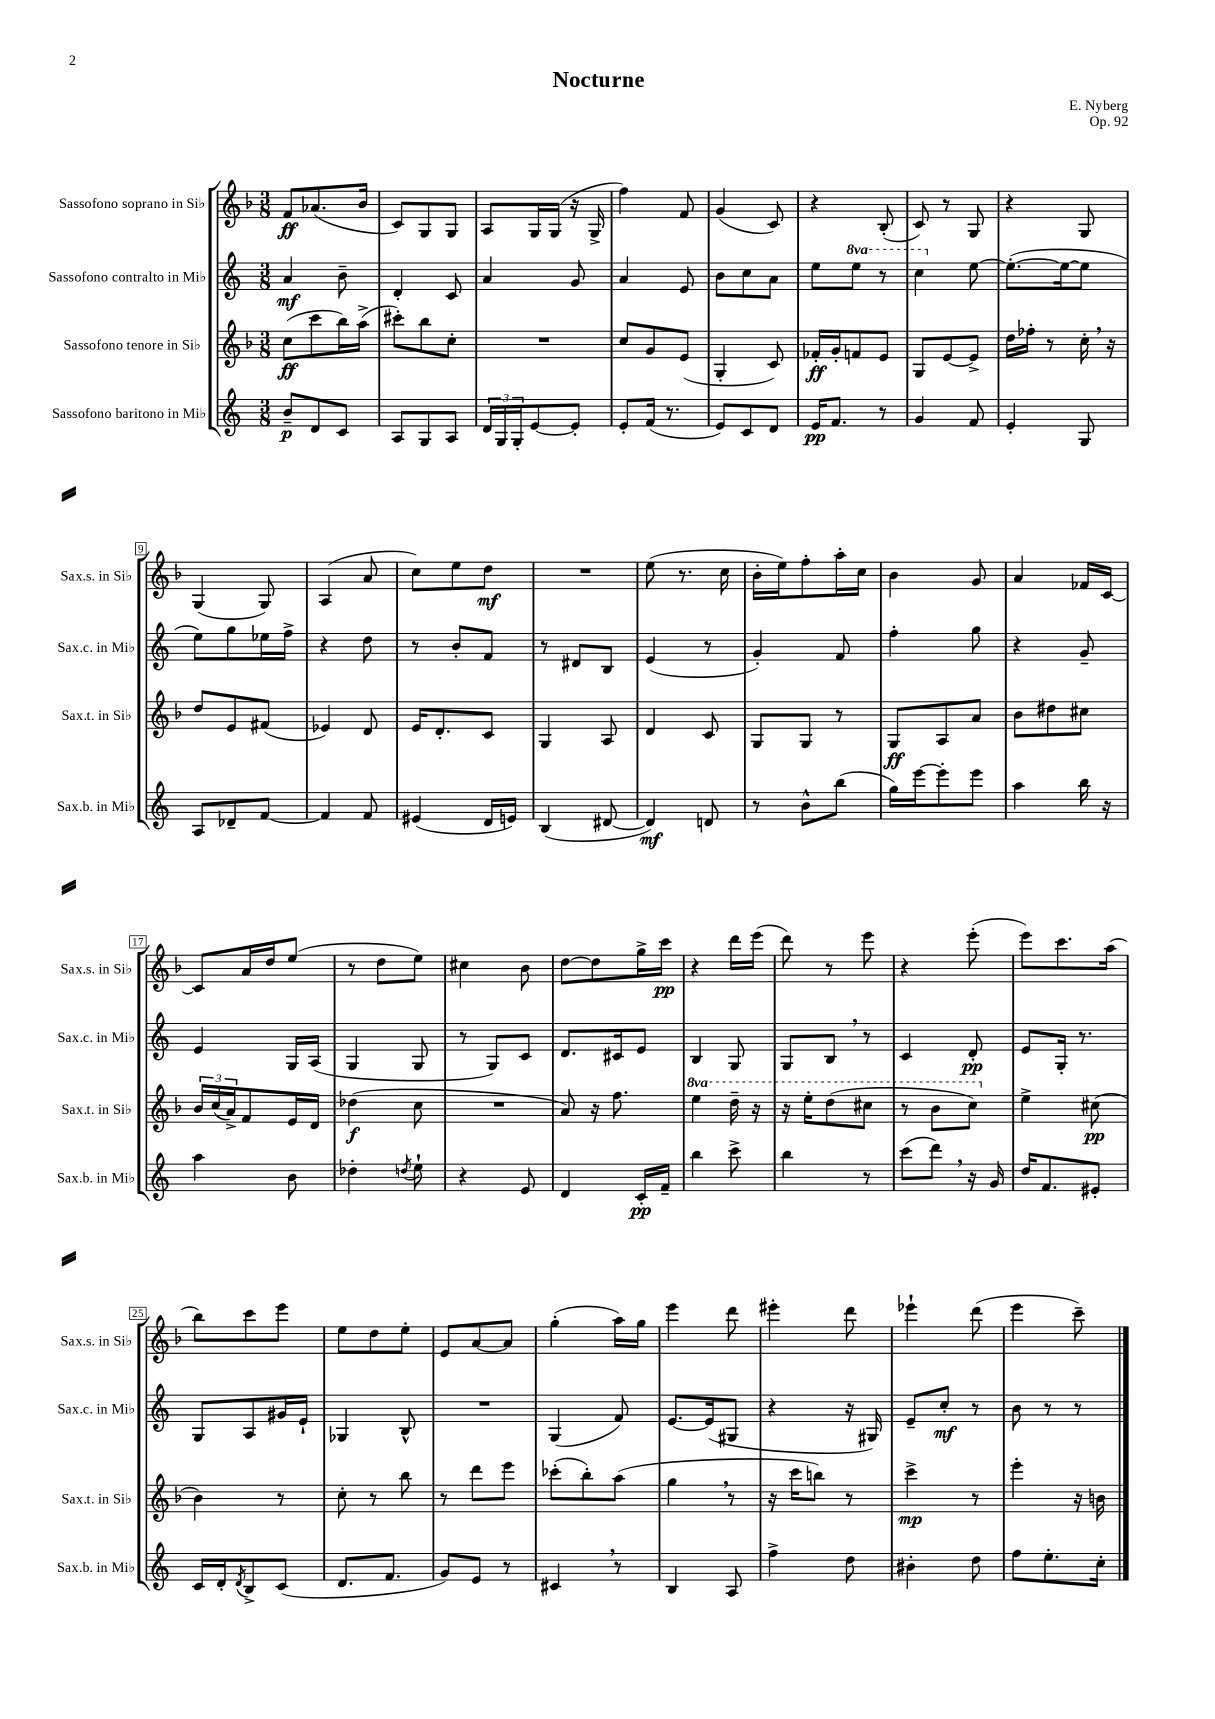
\header { title = "Nocturne" composer = "E. Nyberg" opus = "Op. 92" }
<<
\new StaffGroup <<
\new Staff = "s0" \with { instrumentName = "Sassofono soprano in Sib" shortInstrumentName = "Sax.s. in Sib" } {
    \clef treble \key f \major \numericTimeSignature \time 3/8
    f'8\ff aes'8.( bes'16 |
    c'8) g8 g8 |
    a8 g16 g16( r16 g16-> |
    f''4) f'8 |
    g'4( c'8) |
    r4 bes8-.( |
    c'8) r8 g8 |
    r4 g8 |
    g4( g8) |
    a4( a'8 |
    c''8) e''8 d''8\mf |
    R4. |
    e''8( r8. c''16 |
    bes'16-. e''16) f''8-. a''16-. c''16 |
    bes'4 g'8 |
    a'4 fes'16 c'16~ |
    c'8 a'16 d''16 e''8( |
    r8 d''8 e''8) |
    cis''4 bes'8 |
    d''8~ d''8 g''16-> c'''16\pp |
    r4 d'''16 e'''16( |
    d'''8) r8 e'''8 |
    r4 e'''8-.( |
    e'''8) c'''8. a''16( |
    bes''8) c'''8 e'''8 |
    e''8 d''8 e''8-. |
    e'8 a'8~ a'8 |
    g''4-.( a''16) g''16 |
    e'''4 d'''8 |
    eis'''4-. d'''8 |
    ees'''4-! d'''8( |
    e'''4 c'''8--) \bar "|." |
}
\new Staff = "s1" \with { instrumentName = "Sassofono contralto in Mib" shortInstrumentName = "Sax.c. in Mib" } {
    \clef treble \key c \major \numericTimeSignature \time 3/8 \set Staff.ottavationMarkups = #ottavation-simple-ordinals
    a'4\mf b'8-- |
    d'4-. c'8 |
    a'4 g'8 |
    a'4 e'8 |
    b'8 c''8 a'8 |
    e''8 \ottava #1 e'''8 r8 |
    c'''4 \ottava #0 e''8~ |
    e''8.~-.( e''16~ e''8 |
    e''8) g''8 ees''16 f''16-> |
    r4 d''8 |
    r8 b'8-. f'8 |
    r8 dis'8 b8 |
    e'4( r8 |
    g'4-.) f'8 |
    f''4-. g''8 |
    r4 g'8-- |
    e'4 g16 a16( |
    g4 g8 |
    r8 g8) c'8 |
    d'8. cis'16 e'8 |
    b4 g8 |
    g8 b8 \breathe r8 |
    c'4 d'8-.\pp |
    e'8 g16-. r8. |
    g8 a8 gis'16 e'16-! |
    ges4 b8-^ |
    R4. |
    g4( f'8) |
    e'8.~ e'16( gis8 |
    r4 r16 gis16) |
    e'8-- c''8-.\mf r8 |
    b'8 r8 r8 \bar "|." |
}
\new Staff = "s2" \with { instrumentName = "Sassofono tenore in Sib" shortInstrumentName = "Sax.t. in Sib" } {
    \clef treble \key f \major \numericTimeSignature \time 3/8 \set Staff.ottavationMarkups = #ottavation-simple-ordinals
    c''8\ff( c'''8 bes''16) a''16->( |
    cis'''8-.) bes''8 c''8-. |
    R4. |
    c''8 g'8 e'8( |
    g4-. c'8) |
    fes'16-.\ff g'16-. f'8 e'8 |
    g8 e'8~ e'8-> |
    d''16 fes''16-. r8 c''16-. \breathe r16 |
    d''8 e'8 fis'8( |
    ees'4) d'8 |
    e'16 d'8.-. c'8 |
    g4 a8 |
    d'4 c'8 |
    g8 g8 r8 |
    g8\ff a8 a'8 |
    bes'8 dis''8 cis''8 |
    \tuplet 3/2 { bes'16 c''16( a'16->) } f'8 e'16 d'16 |
    des''4\f( c''8 |
    R4. |
    a'8) r16 f''8. |
    \ottava #1 e'''4 d'''16-- r16 |
    r16 e'''16-. d'''8( cis'''8 |
    r8 bes''8 c'''8) \ottava #0 |
    e''4-> cis''8\pp( |
    bes'4) r8 |
    c''8-. r8 bes''8 |
    r8 d'''8 e'''8 |
    ces'''8-.( bes''8-.) a''8( |
    g''4 \breathe r8 |
    r16 c'''16 b''8) r8 |
    c'''4->\mp r8 |
    e'''4-. r16 b'16 \bar "|." |
}
\new Staff = "s3" \with { instrumentName = "Sassofono baritono in Mib" shortInstrumentName = "Sax.b. in Mib" } {
    \clef treble \key c \major \numericTimeSignature \time 3/8
    b'8--\p d'8 c'8 |
    a8 g8 a8 |
    \tuplet 3/2 { d'16 g16 g16-. } e'8~ e'8-. |
    e'8-. f'16( r8. |
    e'8) c'8 d'8 |
    e'16\pp f'8. r8 |
    g'4 f'8 |
    e'4-. g8 |
    a8 des'8-- f'8~ |
    f'4 f'8 |
    eis'4( d'16 e'16) |
    b4( dis'8~ |
    dis'4\mf) d'8 |
    r8 b'8-^ b''8( |
    g''16) e'''16~ e'''8-. e'''8 |
    a''4 b''16 r16 |
    a''4 b'8 |
    des''4-. \acciaccatura { d''8 } e''8-! |
    r4 e'8 |
    d'4 c'16-.\pp f'16-- |
    b''4 c'''8-> |
    b''4 r8 |
    c'''8( d'''8) \breathe r16 g'16 |
    d''16 f'8. eis'8-. |
    c'16 d'16-. \acciaccatura { d'8 } b8-> c'8( |
    d'8. f'8. |
    g'8) e'8 r8 |
    cis'4 \breathe r8 |
    b4 a8 |
    f''4-> d''8 |
    bis'4-. d''8 |
    f''8 e''8.-. c''16-. \bar "|." |
}
>>
>>
\layout { \context { \Score \override BarNumber.stencil = #(make-stencil-boxer 0.1 0.3 ly:text-interface::print) } }
